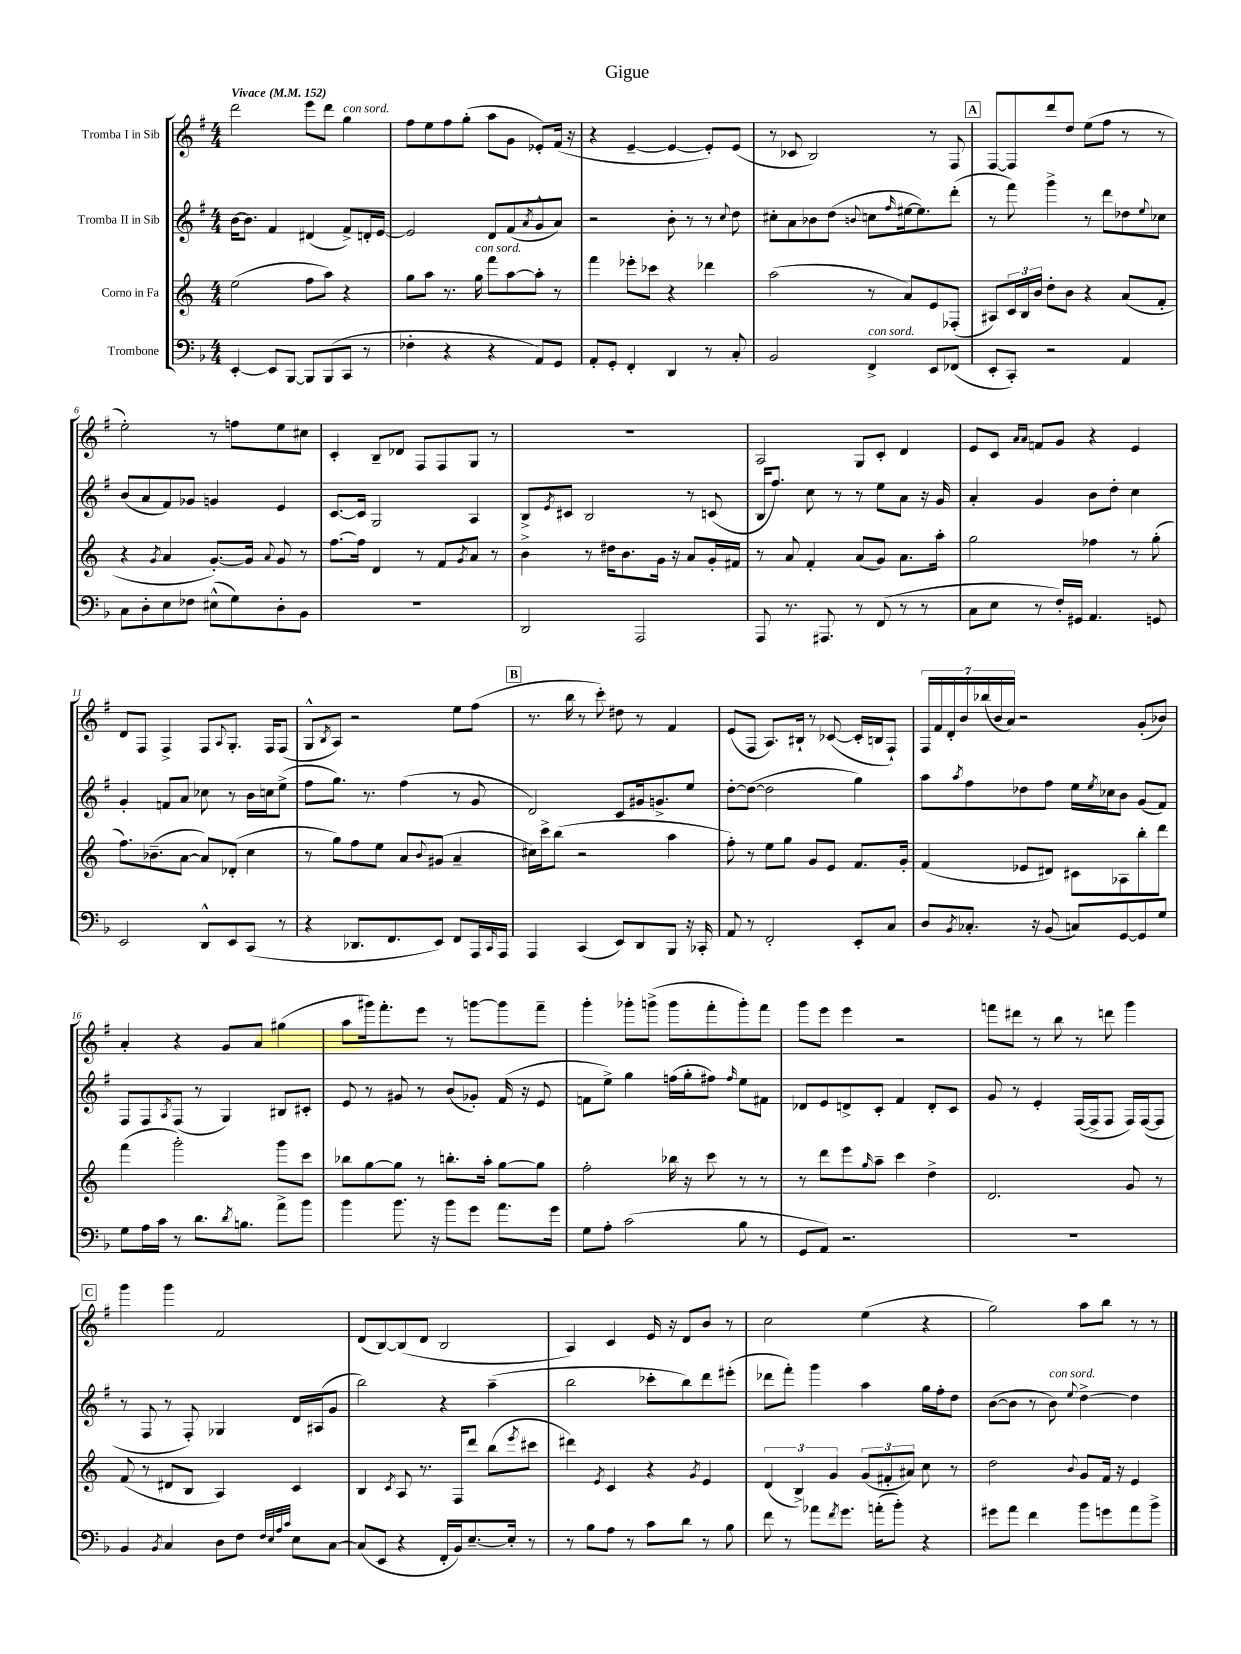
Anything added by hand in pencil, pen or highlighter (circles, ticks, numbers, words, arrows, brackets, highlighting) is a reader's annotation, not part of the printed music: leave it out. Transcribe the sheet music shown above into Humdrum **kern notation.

**kern	**kern	**kern	**kern
*staff4	*staff3	*staff2	*staff1
*clefF4	*clefG2	*clefG2	*clefG2
*k[b-]	*k[]	*k[f#]	*k[f#]
*M4/4	*M4/4	*M4/4	*M4/4
*MM152	*MM152	*MM152	*MM152
[4EE'	(2ee	[16b	2ddd
.	.	8.b]	.
8EE]	.	4f#	.
[8BBB-	.	.	.
8BBB-]	8ff	(4d#	8eee
(8BBB-	8aa)	.	8ddd
8CC	4r	8f#^)	4gg
8r	.	16d'	.
.	.	[16e	.
=	=	=	=
4F-'	8gg	2e]	8ff#
.	8aa	.	8ee
4r	8.r	.	8ff#
.	.	.	(8gg'
.	16gg	.	.
4r	8fff	8d	8aa
.	[8aa	(8f#	8g
.	.	8qa	.
8AA)	8aa']	8g^^	8e-')
8GG	8r	8a)	(16f#
.	.	.	16r
=	=	=	=
8AA'	4fff	2r	4r
8GG'	.	.	.
4FF'	8eee-'	.	[4e~
.	8ccc-	.	.
4DD	4r	8b'	4e_
.	.	8r	.
8r	4ddd-	8r	8e'])
.	.	8qqcc	.
8C'	.	8dd	(8e
=	=	=	=
2BB-	(2aa	8cc#'	8r
.	.	8a	8c-
.	.	8b-	2B)
.	.	(8dd	.
.	.	8qqb	.
4FF^	8r	8cc	.
.	.	16qqff#	.
.	8a)	[16ee#	.
.	.	8.ee#])	.
8EE	8e	.	8r
(8FF-	(8F-'	(8ddd'	8F#
=	=	=	=
8EE'	8A#)	8r	[8F#
8CC')	24c	8fff#)	8F#]
.	24B	.	.
.	24b	.	.
2r	8dd'	4ggg^	8ddd
.	8b	.	8dd
.	4r	8r	(8ee
.	.	8ddd	8ff#
4AA	(8a	8dd-	8r
.	.	8qqee	.
.	8f'	8cc-	8r
=	=	=	=
8C	4r	(8b	2ee')
8D'	.	8a	.
.	8qg	.	.
8E	4a	8f#)	.
8F-	.	8g-	.
(8E#^^	[8.g')	4g	8r
8G)	.	.	8ff
.	16g]	.	.
.	8qqa	.	.
8D'	8g	4e	8ee
8BB-	8r	.	8cc#
=	=	=	=
1r	[8.ff	[8.c	4c'
.	16ff]	16c]	.
.	4d	2G	8B~
.	.	.	8d-
.	8r	.	8F#
.	8f	.	8F#
.	8qg	.	.
.	8a	4A	8G
.	8r	.	8r
=	=	=	=
2DD	4b^	8B^	1r
.	.	8qe	.
.	.	8c#	.
.	8r	2B	.
.	16dd#	.	.
.	8.b	.	.
2AAA	.	.	.
.	16g	.	.
.	16r	.	.
.	8a	8r	.
.	16g'	(8c	.
.	16f#	.	.
=	=	=	=
8AAA	8r	16B	2A
.	.	8.ff#)	.
8.r	8a	.	.
.	4f'	8cc	.
8.AAA#	.	.	.
.	.	8r	.
8r	(8a	8r	8G
(8FF	8g)	8ee	8c'
8r	8.a	8a	4d
8r	.	16r	.
.	16aa'	16g	.
=	=	=	=
8C	2gg	4a'	8e
8E	.	.	8c
.	.	.	16qqa
.	.	.	16qqa
8r	.	4g	8f
16F')	.	.	8g
16GG#	.	.	.
4.AA	4ff-	8b	4r
.	.	8dd'	.
.	8r	4cc	4e
8GG	(8gg'	.	.
=	=	=	=
2EE	8.ff)	4g'	8d
.	.	.	8F#
.	(8.b-~	.	.
.	.	8f	4F#^
.	[8a	8a	.
8DD^^	8a])	8cc-	8F#
.	.	.	8qqA
8EE	(8d-'	8r	8.G'
(8CC	4cc	16b	.
.	.	16cc	16F#
8r	.	(8ee^	(8F#
=	=	=	=
4r	8r	8ff#	8G^^
.	.	.	8qB
.	8gg)	8.gg)	8A)
8.DD-	8ff	.	2r
.	.	8.r	.
.	8ee	.	.
8.FF	.	.	.
.	8a	(4ff#	.
.	8qqb	.	.
8EE)	(8g#	.	.
8FF	4a~	8r	8ee
16AAA	.	8g	(8ff#
16qqCC	.	.	.
16AAA	.	.	.
=	=	=	=
4AAA	16cc#)	2d)	8.r
.	16ccc^	.	.
.	(8bb	.	.
.	.	.	16bb
(4CC	2r	.	8r
.	.	.	8ccc')
8EE)	.	8c	8dd#
8DD	.	16g#	8r
.	.	8.g^	.
8BBB-	4aa	.	4f#
16r	.	8ee	.
16CC-'	.	.	.
=	=	=	=
8AA	8ff')	[8dd'	(8e
8r	8r	(8dd_	8F#
2FF'	8ee	2dd]	8.A)
.	8gg	.	.
.	.	.	16B#`
.	8g	.	8r
.	8e	.	([8c-
8EE'	8.f	4gg)	16c-']
.	.	.	16B
8C	.	.	8F#`)
.	16g'	.	.
=	=	=	=
8D	(4f	8aa	28F#
.	.	.	28f#
.	.	.	28d'
.	.	.	28b
8qBB-	.	8qaa	.
8.C-'	.	8ff#	.
.	.	.	(28bb-
.	.	.	28b
.	.	.	28a)
.	8e-	8dd-	2r
16r	.	.	.
(8BB-	8d#)	8ff#	.
8C)	8c#	16ee	.
.	.	8qee	.
.	.	16cc-	.
[8GG	8A-	8b	.
8GG]	8bb'	(8g	(8g'
8G	8ddd	8f#)	8b-)
=	=	=	=
8G	(4fff	8F#	4a'
16A	.	8F#	.
16c	.	.	.
.	.	8qA	.
8r	2ggg')	(8F#	4r
8.d	.	8r	.
.	.	4G)	8g
8qd	.	.	.
8.B	.	.	.
.	.	.	8a
8a^	8ggg	8B#	(4gg#
8b-	8ccc	8c#'	.
=	=	=	=
4b-	8bb-	8e	8aa
.	[8gg	8r	16ggg#)
.	.	.	8.fff#'
8.b-	8gg]	8g#	.
.	8r	8r	8eee
16r	.	.	.
8b-	8.bb'	(8b	8r
8g	.	8g-')	[8ggg
.	16aa'	.	.
8.a	[8gg	(16f#	8ggg]
.	.	16r	.
.	8gg]	8e	8fff#~
16g	.	.	.
=	=	=	=
8G	2ff'	8f	4ggg'
8A'	.	8ee^)	.
(2c	.	4gg	8ggg-'
.	.	.	(8ggg^
.	16bb-	(16ff	8ggg
.	16r	16gg'	.
.	8ccc	8ff#)	8fff#'
.	.	16qqff#	.
8B-	8r	8ee	8ggg')
8r	8r	8f#	8fff#
=	=	=	=
8GG	8r	8d-	8ggg
8AA)	8ddd	8e	8eee
2.r	8eee	8d^	4eee
.	16qqgg	.	.
.	8aa~	8c'	.
.	4ccc	4f#	2r
.	4dd^	8d'	.
.	.	8c	.
=	=	=	=
1r	2.d	8g	8fff
.	.	8r	8ddd#
.	.	4e'	8r
.	.	.	8bb
.	.	([16F#	8r
.	.	16F#^]	.
.	.	8F#	8ddd
.	8g	16F#)	4ggg
.	.	([16F#	.
.	8r	8F#]	.
=	=	=	=
4BB-	(8f	8r	4ggg
.	8r	8F#	.
8qBB-	.	.	.
4C	8d#	8r	4ggg
.	8B	8F#')	.
8D	4A)	4G-	2f#
8F	.	.	.
32qqF	.	.	.
32qqE	.	.	.
32qqA	.	.	.
32qqc	.	.	.
8E	4c	16d	.
.	.	(16A#	.
[8C	.	8g	.
=	=	=	=
(8C]	4B	2bb)	(8d
8EE	.	.	[8B)
.	8qc	.	.
4r	8A	.	(8B]
.	8.r	.	8d
16FF'	.	4r	2B
16BB-)	16F	.	.
[8.E~	8ddd	.	.
.	(8bb	(4aa~	.
16E']	.	.	.
.	8qeee	.	.
8r	8ccc#	.	.
=	=	=	=
8r	4ddd#)	2bb	4A)
8B-	.	.	.
.	8qe	.	.
8A	4c	.	4c
8r	.	.	.
8c	4r	8ccc-'	16e
.	.	.	16r
8d	.	8bb)	8d
.	8qg	.	.
8r	4e	8ddd	8b
8B-	.	(8eee#'	8r
=	=	=	=
8f	(6d	8ddd-	2cc
8r	.	8fff#')	.
.	6B^)	.	.
8a-	.	4ggg	.
.	6g	.	.
8qf	.	.	.
8.g	.	.	.
.	(12g	4aa	(4ee
(16a'	.	.	.
.	12f#'	.	.
8b-')	.	.	.
.	12a#)	.	.
4r	8cc	16gg	4r
.	.	16ff#'	.
.	8r	8dd	.
=	=	=	=
8g#	2dd	([8b	2gg)
8a	.	8b]	.
4f	.	8r	.
.	.	8b)	.
.	8qqb	8qqee	.
8b-	8g	[4dd^	8aa
8g	16f	.	8bb
.	16r	.	.
8a	4e	4dd]	8r
8b-^	.	.	8r
==	==	==	==
*-	*-	*-	*-
